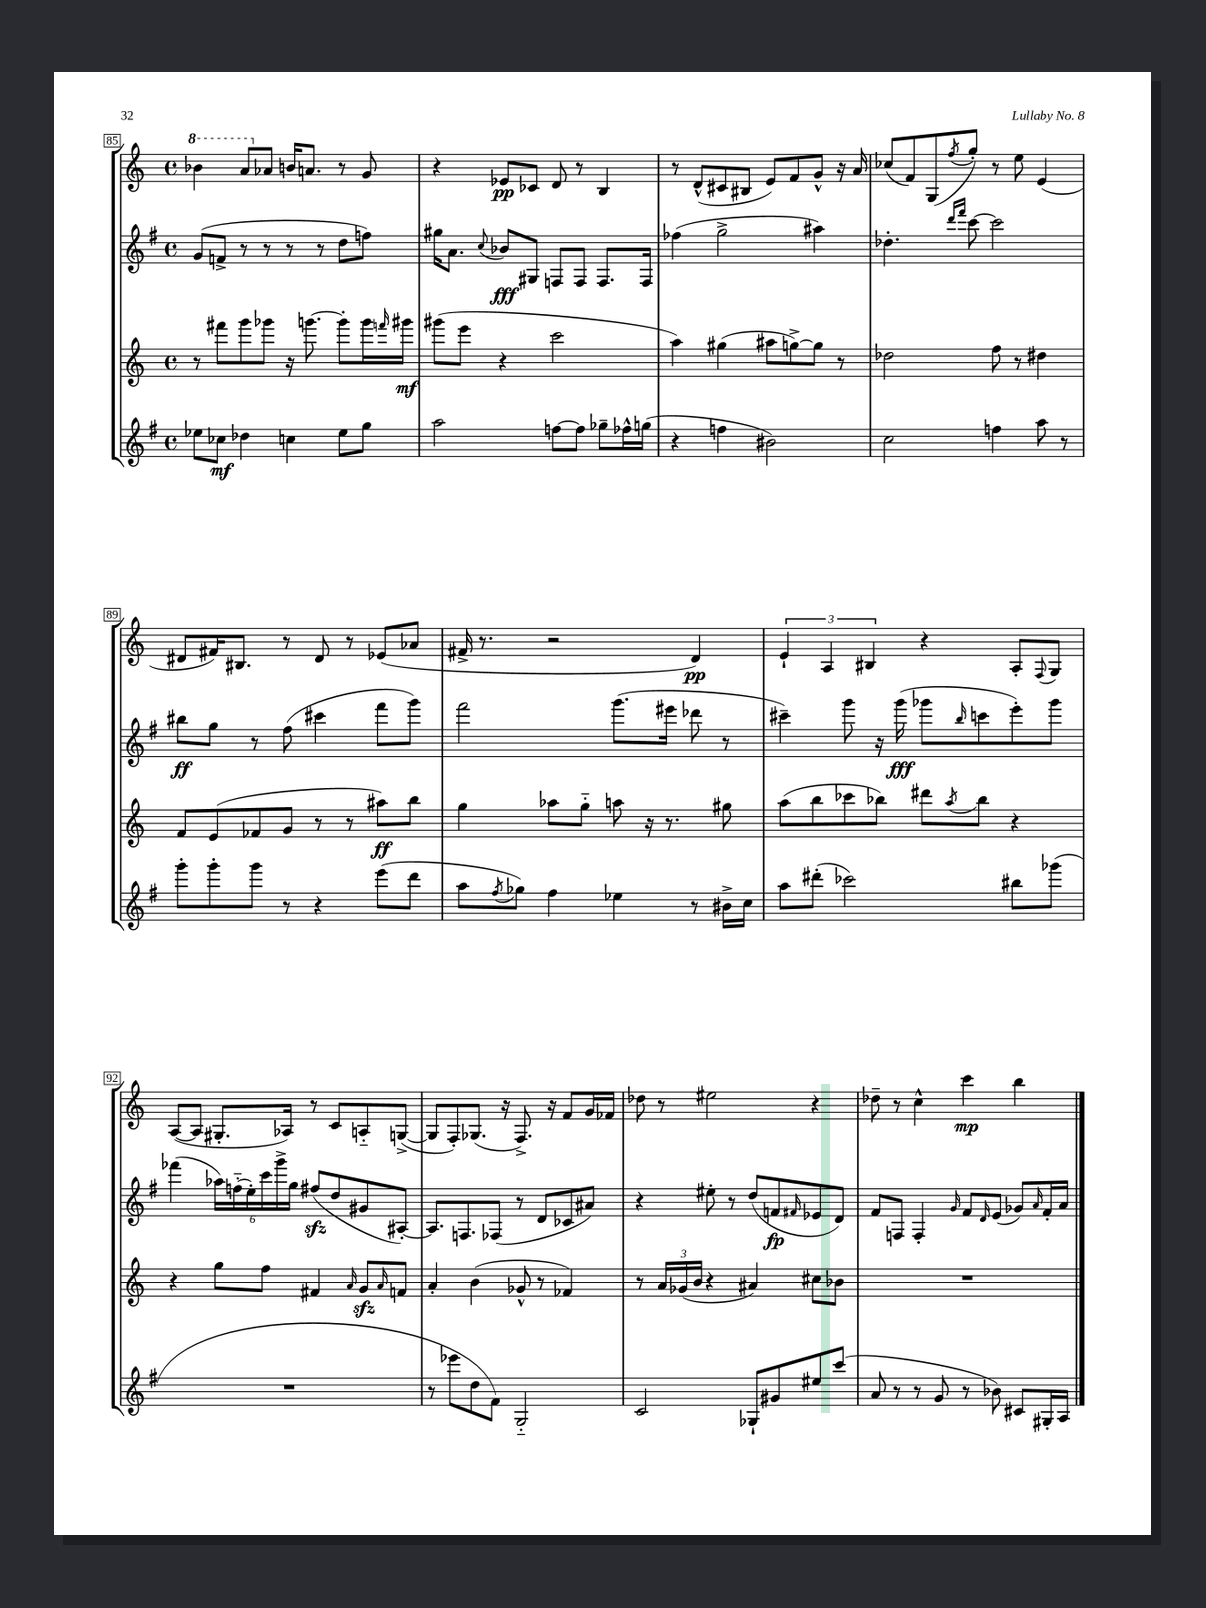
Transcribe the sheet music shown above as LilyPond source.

<<
\new StaffGroup <<
\new Staff = "s0" {
    \clef treble \key c \major \defaultTimeSignature \time 4/4
    \ottava #1 bes''4 a''8 \ottava #0 aes'8 b'!16 a'8. r8 g'8 |
    r4 ees'8\pp ces'8 d'8 r8 b4 |
    r8 d'8-^( cis'8 bis8 e'8) f'8 g'8-^ r16 a'16 |
    ces''8( f'8) g8( \acciaccatura { f''8 } g''8-.) r8 e''8 e'4( |
    dis'8 fis'16) bis8. r8 dis'8 r8 ees'8( aes'8 |
    fis'16-> r8. r2 d'4\pp) |
    \tuplet 3/2 { e'4-! a4 bis4 } r4 a8-. \appoggiatura { f8 } g8 |
    a8~( a8 gis8.-. aes16) r8 c'8 a8-_ g8~->( |
    g8 f8-.) ges8.( r16 f8.->) r16 f'8 g'16 fes'16 |
    des''8 r8 eis''2 r4 |
    des''8-- r8 c''4-^ c'''4\mp b''4 \bar "|." |
}
\new Staff = "s1" {
    \clef treble \key g \major \defaultTimeSignature \time 4/4
    g'8( f'8-> r8 r8 r8 r8 d''8 f''8) |
    gis''16 a'8. \appoggiatura { c''8 } bes'8\fff gis8 f8 f8 f8. f16 |
    fes''4( g''2-> ais''4) |
    des''4.-. \grace { d'''16 fis'''16 } c'''8~ c'''2 |
    bis''8\ff g''8 r8 fis''8( cis'''4 fis'''8 g'''8) |
    fis'''2 g'''8.( eis'''16 des'''8 r8 |
    cis'''4--) g'''8 r16 g'''16\fff( ges'''8 \grace { b''16 } c'''8 e'''8-.) ges'''8 |
    fes'''4( \tuplet 6/4 { aes''16) f''16-_( e''16-.) c'''16 g'''16-> g''16 } fis''8\sfz( d''8 gis'8 ais8~-.) |
    ais8. f8. fes8( r8 d'8 ces'8 ais'8) |
    r4 eis''8-. r8 d''8( f'8\fp \grace { fis'16 } ees'8 d'8) |
    fis'8 f8 f4-. \grace { g'16 } fis'8 \grace { d'16 } e'8( ges'8) \grace { a'16 } fis'16-. a'16 \bar "|." |
}
\new Staff = "s2" {
    \clef treble \key c \major \defaultTimeSignature \time 4/4
    r8 fis'''8 g'''8 ges'''8 r16 g'''8.~ g'''8-. g'''16 \grace { f'''16 } gis'''16\mf |
    gis'''8( e'''8 r4 c'''2 |
    a''4) gis''4( ais''8 g''8~->) g''8 r8 |
    des''2 f''8 r8 dis''4 |
    f'8 e'8( fes'8 g'8 r8 r8 ais''8\ff) b''8 |
    g''4 aes''8 g''8-_ a''8 r16 r8. gis''8 |
    a''8( b''8 ces'''8 bes''8) dis'''8 \acciaccatura { a''8 } bes''8 r4 |
    r4 g''8 f''8 fis'4 \grace { a'16 } g'8\sfz \grace { a'16 } f'8 |
    a'4-. b'4( ges'8-^ r8 fes'4) |
    r8 \tuplet 3/2 { a'16 ges'16( b'16 } r4 ais'4) cis''8 bes'8 |
    R1 \bar "|." |
}
\new Staff = "s3" {
    \clef treble \key g \major \defaultTimeSignature \time 4/4
    ees''8 ces''8\mf des''4 c''4 ees''8 g''8 |
    a''2 f''8~ f''8 ges''8-- fes''16-^ g''16( |
    r4 f''4 bis'2) |
    c''2 f''4 a''8 r8 |
    g'''8-. g'''8-. g'''8 r8 r4 e'''8( d'''8 |
    a''8 \acciaccatura { fis''8 } ges''8) fis''4 ees''4 r8 bis'16-> c''16 |
    a''8 dis'''8-.( ces'''2) bis''8 ges'''8( |
    R1 |
    r8 ees'''8 d''8 fis'8) g2-_ |
    c'2 ges8-! gis'8 eis''8 c'''8( |
    a'8 r8 r8 g'8 r8 bes'8) cis'8 gis16-. a16 \bar "|." |
}
>>
>>
\layout { \context { \Score currentBarNumber = #85 \override BarNumber.stencil = #(make-stencil-boxer 0.1 0.3 ly:text-interface::print) } }
